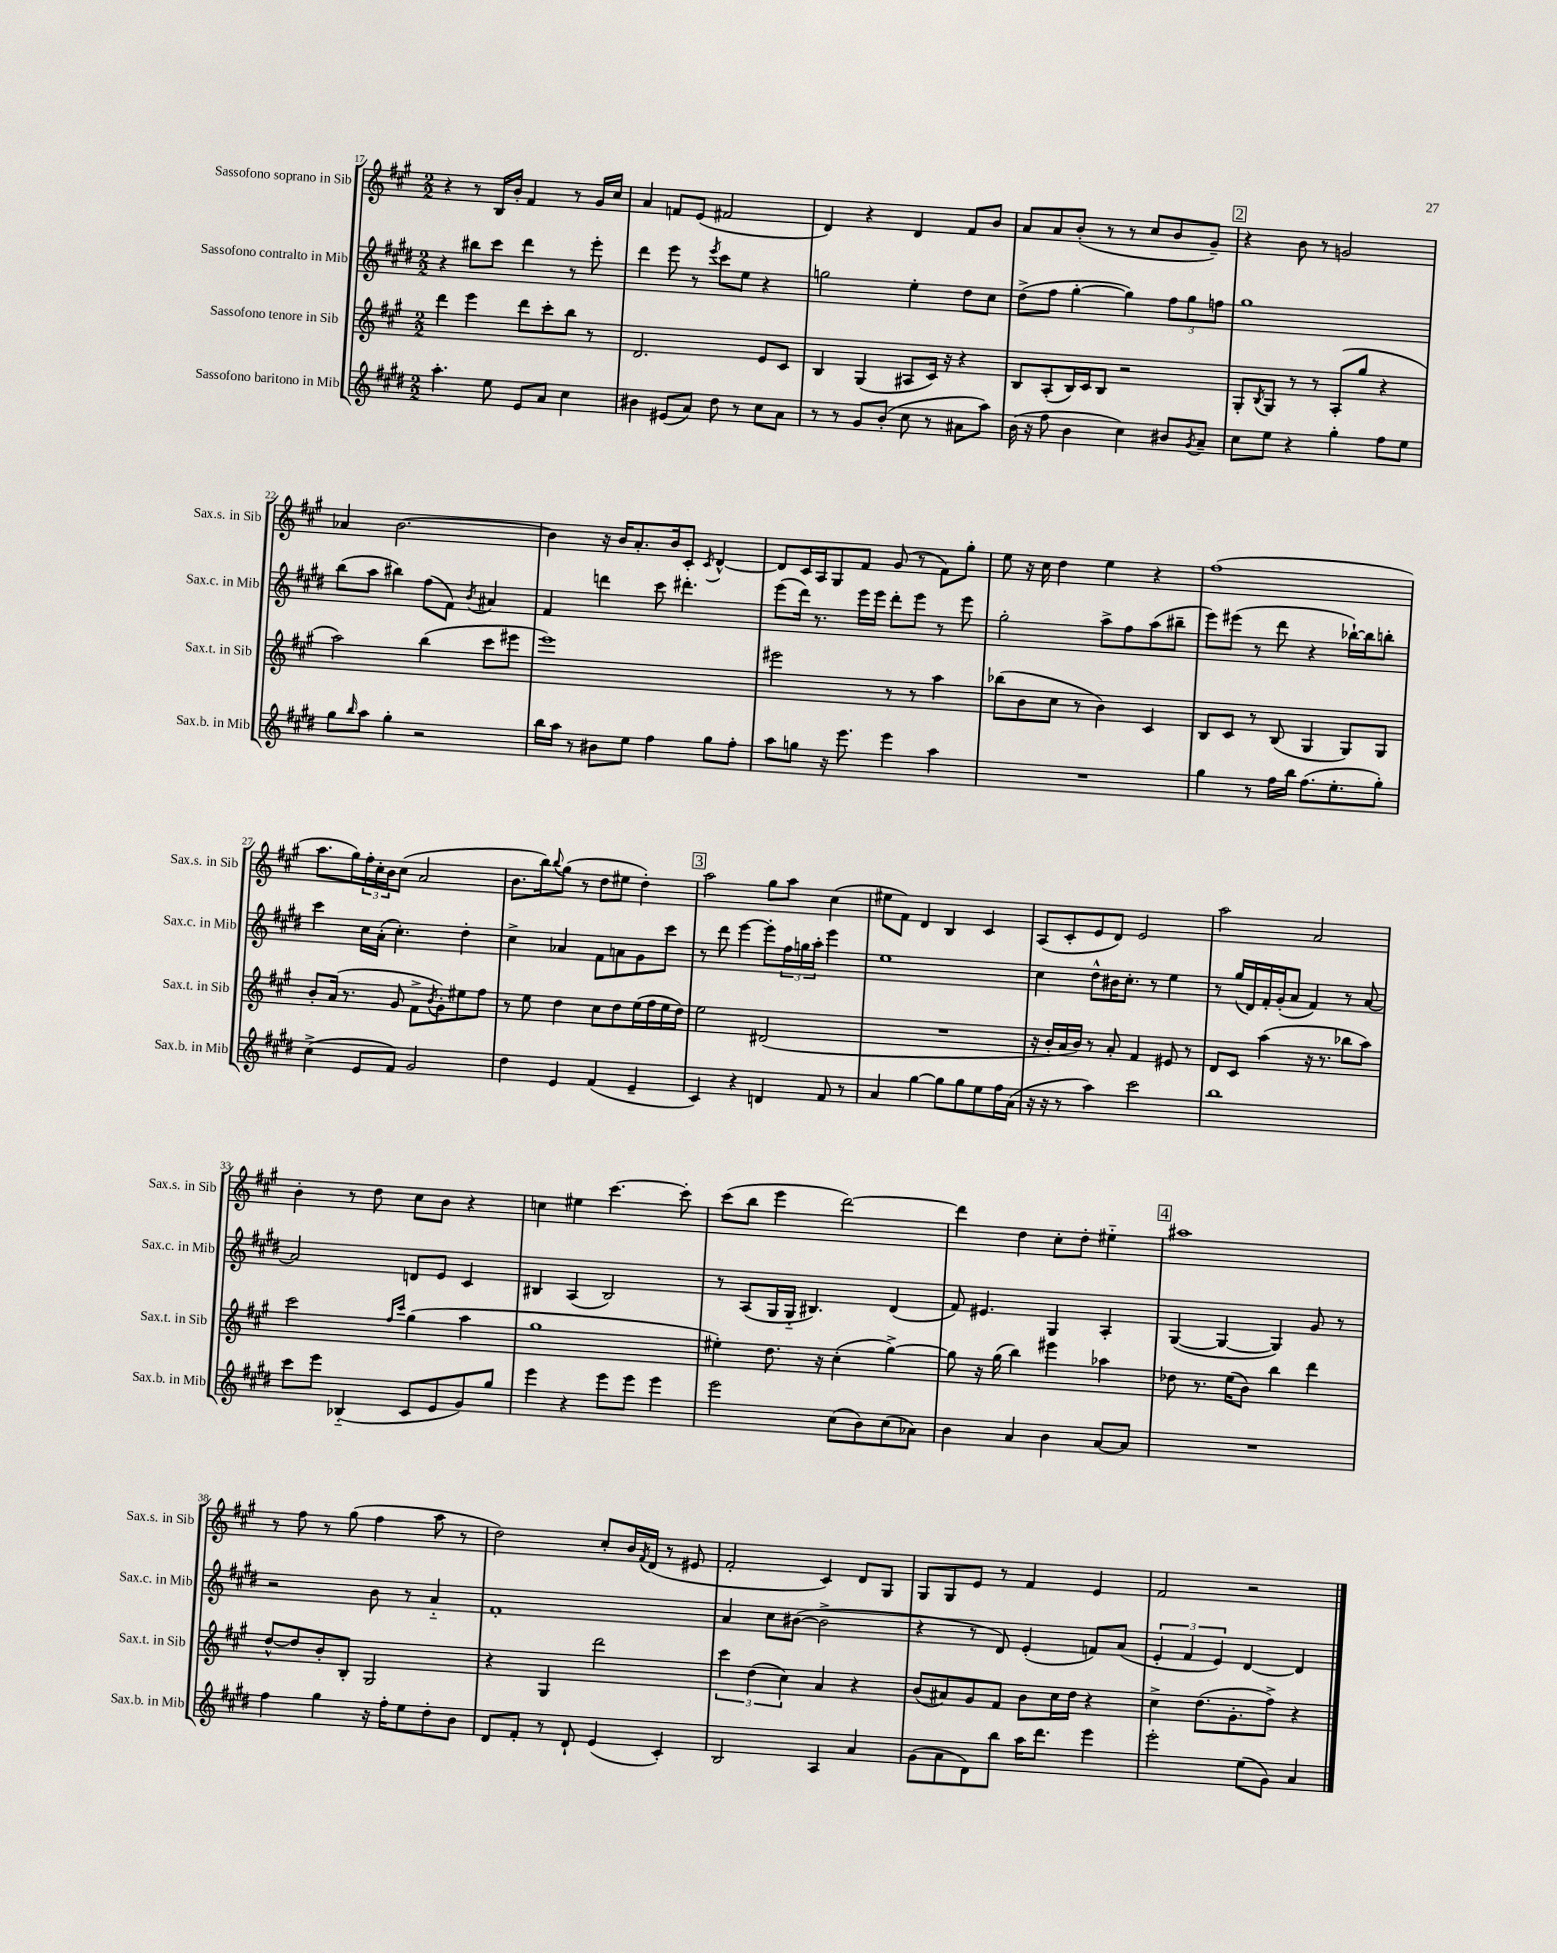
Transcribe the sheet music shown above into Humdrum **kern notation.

**kern	**kern	**kern	**kern
*staff4	*staff3	*staff2	*staff1
*clefG2	*clefG2	*clefG2	*clefG2
*k[f#c#g#d#]	*k[f#c#g#]	*k[f#c#g#d#]	*k[f#c#g#]
*M2/2	*M2/2	*M2/2	*M2/2
4.aa'	4ddd	4r	4r
.	4eee	8bb#	8r
8ee	.	8ccc#	16B
.	.	.	16b'
8e	8ddd	4ddd#	4f#
8a	8ccc#'	.	.
4cc#	8bb	8r	8r
.	8r	8eee'	16g#
.	.	.	16cc#
=	=	=	=
4b#	2.d	4ddd#	4a
(8e#	.	8eee	8f
8a)	.	8r	(8e
.	.	8qeee	.
8dd#	.	8ccc#	2f#
8r	.	8ee	.
8cc#	8e	4r	.
8a	8c#	.	.
=	=	=	=
8r	4B	2gg	4d)
8r	.	.	.
8g#	(4G#	.	4r
(8b'	.	.	.
8cc#	8A#	4ee'	4d
8r	16c#)	.	.
.	16r	.	.
8a#	4r	8dd#	8f#
8aa)	.	8cc#	8b
=	=	=	=
(16b	8B	(8dd#^	8a
16r	.	.	.
8ff#	(8A'	8ff#	8a
4b	16B)	[4gg#'	(8b'
.	16c#	.	.
.	8B	.	8r
4cc#)	2r	4gg#])	8r
.	.	.	8cc#
8b#	.	12ff#	8b
.	.	12gg#	.
8qg#	.	.	.
8a~	.	.	8g#~)
.	.	12ff	.
=	=	=	=
8cc#	8G#'	1gg#	4r
.	8qB	.	.
8ee	8G#	.	.
4r	8r	.	8b
.	8r	.	8r
4gg#'	(8A'	.	2g
.	8gg#	.	.
8ff#	4r	.	.
8ee	.	.	.
=	=	=	=
8gg#	2aa)	(8bb	4a-
16qqbb	.	.	.
8aa	.	8aa	.
4gg#'	.	4bb#)	[2.b
2r	(4bb	(8ff#	.
.	.	8f#)	.
.	.	8qb	.
.	8ccc#	4a#	.
.	8eee#	.	.
=	=	=	=
16bb	1eee)	4f#	4b]
16aa	.	.	.
8r	.	.	.
8b#	.	4ddd	16r
.	.	.	16b
8ee	.	.	8.a'
4ff#	.	8ccc#	.
.	.	.	16b
.	.	4.ddd#'	8c#'
.	.	.	8qc#
8gg#	.	.	[4d^^
8ff#'	.	.	.
=	=	=	=
8aa	2eee#	(8eee	8d]
8gg	.	16ddd#)	16c#
.	.	8.r	16A
16r	.	.	8G#
8.eee	.	.	.
.	.	16eee	8f#
.	.	16eee	.
4eee	8r	8ddd#'	(8g#
.	8r	8eee	8r
4aa	4aa	8r	8f#)
.	.	8eee	8gg#'
=	=	=	=
1r	(8bb-	2gg#'	8ee
.	8b	.	16r
.	.	.	16cc#
.	8cc#	.	4dd
.	8r	.	.
.	4b)	8aa^	4ee
.	.	8ff#	.
.	4c#	(8aa	4r
.	.	8bb#~	.
=	=	=	=
4gg#	8B	8eee)	(1ff#
.	8c#	(8eee#	.
8r	8r	8r	.
16ff#	(8B	8ddd#	.
16bb	.	.	.
(8.ff#	4G#	4r	.
8.ee'	.	.	.
.	8G#)	[16bb-`)	.
.	.	16bb-]	.
8gg#')	8G#	8bb'	.
=	=	=	=
(4cc#^	8b'	4ccc#	8.aa
.	(16a	.	.
.	8.r	.	16gg#)
8e	.	16cc#	24ff#'
.	.	.	24cc#'
.	.	(16a'	.
.	.	.	24b
8f#)	8g#	4.cc#')	(8cc#
2g#	8f#^	.	2a
.	8qb	.	.
.	8g#')	.	.
.	8ee#	4dd#'	.
.	8ff#	.	.
=	=	=	=
4dd#	8r	4cc#^	8.b
.	8ee	.	.
.	.	.	16bb)
.	.	.	8qqbb
4e	4dd	4a-	(8gg#
.	.	.	8r
(4f#	8cc#	8f#	8dd
.	8dd	8a	8ee#
4e~	(16ee	8g#	4dd')
.	16ff#	.	.
.	16ee	8ccc#	.
.	16dd)	.	.
=	=	=	=
4c#)	2ee	8r	2aa
.	.	8ddd#	.
4r	.	[4eee	.
4d	(2d#	8eee']	8gg#
.	.	24ff#	8aa
.	.	24gg	.
.	.	24aa'	.
8f#	.	4eee	(4cc#
8r	.	.	.
=	=	=	=
4a	1r	1ee	8ee#
.	.	.	8f#)
[4gg#	.	.	4d
8gg#]	.	.	4B
8gg#	.	.	.
8ee	.	.	4c#
16ff#	.	.	.
(16a	.	.	.
=	=	=	=
16r	16r	4cc#	(8A
16r	16b'	.	.
8r	16a	.	8c#'
.	16b)	.	.
4aa)	8r	8dd#^^	8e
.	8a'	16b#	8d)
.	.	8.cc#'	.
2ccc#	4f#	.	2e
.	.	8r	.
.	8e#	4ee	.
.	8r	.	.
=	=	=	=
1bb	8d	8r	2aa
.	8c#	(16gg#	.
.	.	16d#)	.
.	(4aa	16f#'	.
.	.	(16g#'	.
.	.	8a	.
.	16r	4f#)	2a
.	8.r	.	.
.	8bb-	8r	.
.	8aa)	[8a	.
=	=	=	=
8ccc#	2ccc#	2a]	4b'
8eee	.	.	.
(4B-'~	.	.	8r
.	.	.	8dd
.	16qqff#	.	.
.	16qqccc#	.	.
8c#	(4gg#	8d	8cc#
8e	.	8e	8b
8g#)	4aa	4c#	4r
8gg#	.	.	.
=	=	=	=
4eee	1gg#	4B#	4cc
4r	.	(4A	4ee#
8eee	.	2B#)	[4.ccc#
8eee	.	.	.
4eee	.	.	.
.	.	.	8ccc#']
=	=	=	=
2eee	4ee#')	8r	(8ccc#
.	.	(8A	8bb
.	8.dd	16G#	4eee
.	.	16G#'~	.
.	.	4.B#)	.
.	16r	.	.
(8cc#	(4cc#'	.	[2ddd)
8b)	.	.	.
(8cc#	[4gg#^)	(4d#	.
8a-)	.	.	.
=	=	=	=
4b	8gg#]	8f#)	4ddd]
.	16r	4.e#	.
.	(16gg#	.	.
4a	4bb)	.	4dd
4b	4eee#	4G#	8cc#'
.	.	.	8dd'
[8a	4aa-	4A'	4ee#'~
8a]	.	.	.
=	=	=	=
1r	8dd-	([4G#	1aa#
.	8.r	.	.
.	.	4G#_	.
.	(16ee	.	.
.	8b)	.	.
.	4bb	4G#])	.
.	4ddd	8g#	.
.	.	8r	.
=	=	=	=
4ff#	[8dd^^	2r	8r
.	8dd]	.	8ff#
4gg#	8b'	.	8r
.	8B'	.	(8gg#
16r	2G#	8b	4ff#
16ff#'	.	.	.
8ee	.	8r	.
8dd#'	.	4a'~	8aa
8b	.	.	8r
=	=	=	=
8d#	4r	1f#'	2dd)
8f#'	.	.	.
8r	4G#	.	.
8d#`	.	.	.
(4e	2ddd	.	8cc#'
.	.	.	16b
.	.	.	8qf#
.	.	.	(16d
4c#')	.	.	8r
.	.	.	8e#
=	=	=	=
2B	6ccc#	4a	2f#'
.	(6dd	.	.
.	.	8cc#	.
.	6cc#)	.	.
.	.	([8b#	.
4A	4a	2b#^]	4c#)
4a	4r	.	8d
.	.	.	8G#
=	=	=	=
(8g#	(8b	4r	8G#
8a	8a#)	.	8G#
8d#)	8g#	8r	8e
8bb	8f#	8d#)	8r
16aa	8b	(4e'	4f#
8.ddd#	.	.	.
.	16cc#	.	.
.	16dd	.	.
4eee	4r	8f)	4e
.	.	(8a	.
=	=	=	=
2eee'	4cc#^	6e'	2f#
.	.	6f#	.
.	(8.dd	.	.
.	.	6e)	.
.	8.g#'	.	.
(8ee	.	[4d#	2r
8g#)	8ff#^)	.	.
4a	4r	4d#]	.
==	==	==	==
*-	*-	*-	*-
